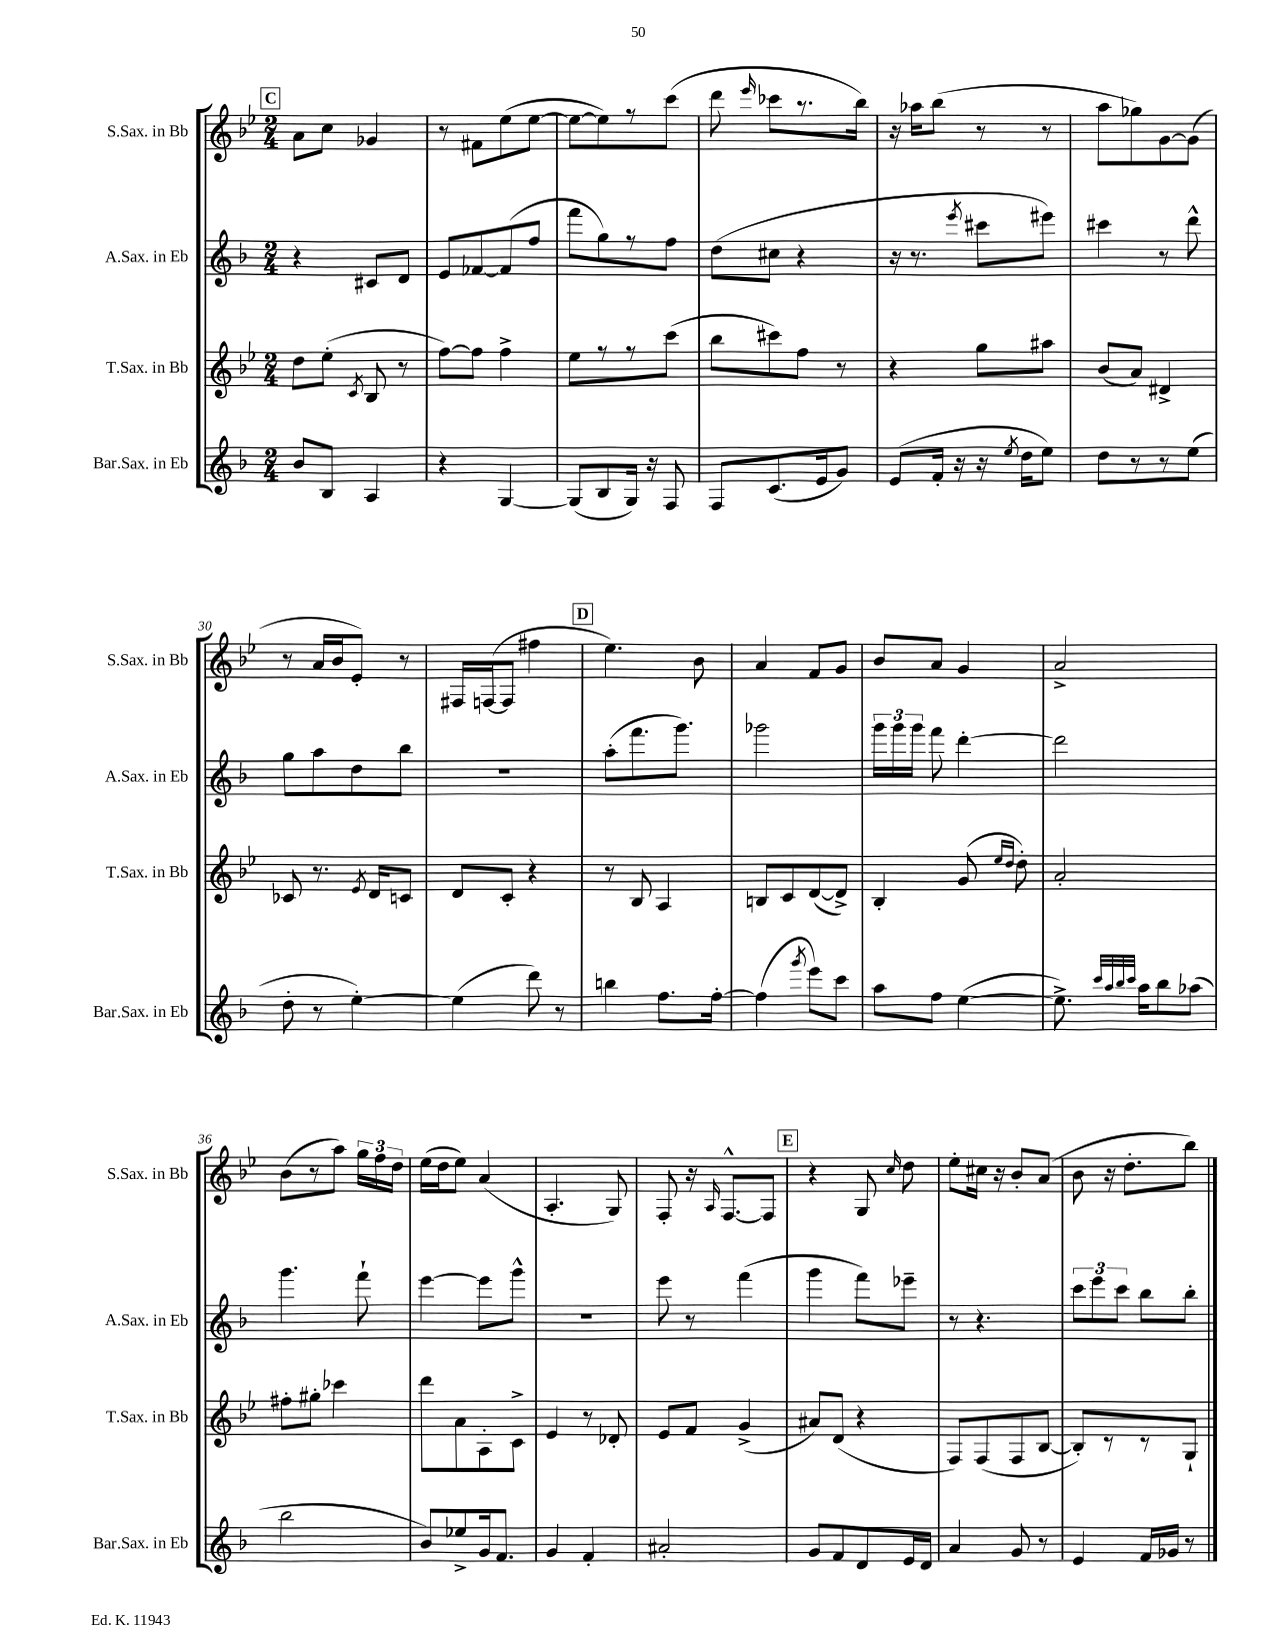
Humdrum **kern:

**kern	**kern	**kern	**kern
*staff4	*staff3	*staff2	*staff1
*clefG2	*clefG2	*clefG2	*clefG2
*k[b-]	*k[b-e-]	*k[b-]	*k[b-e-]
*M2/4	*M2/4	*M2/4	*M2/4
8b-	8dd	4r	8a
8B-	(8ee-'	.	8cc
.	8qc	.	.
4A	8B-	8c#	4g-
.	8r	8d	.
=	=	=	=
4r	[8ff)	8e	8r
.	8ff]	[8f-	8f#
[4G	4ff^	(8f-]	(8ee-
.	.	8ff	[8ee-
=	=	=	=
(8G]	8ee-	8fff	8ee-_
8B-	8r	8gg)	8ee-])
16G)	8r	8r	8r
16r	.	.	.
8F	(8ccc	8ff	(8ccc
=	=	=	=
8F	8bb-	(8dd	8ddd
.	.	.	16qqeee-
(8.c	8ccc#)	8cc#	8ccc-
.	8ff	4r	8.r
16e	.	.	.
8g)	8r	.	.
.	.	.	16bb-)
=	=	=	=
(8e	4r	16r	16r
.	.	8.r	16aa-
16f'	.	.	(8bb-
16r	.	.	.
.	.	8qeee	.
16r	8gg	8ccc#	8r
8qee	.	.	.
16dd	.	.	.
8ee)	8aa#	8eee#)	8r
=	=	=	=
8dd	(8b-	4ccc#	8aa
8r	8a)	.	8gg-)
8r	4d#^	8r	[8g
(8ee	.	8ddd^^	(8g]
=	=	=	=
8dd'	8c-	8gg	8r
8r	8.r	8aa	16a
.	.	.	16b-
[4ee')	.	8dd	8e-')
.	8qe-	.	.
.	16d	.	.
.	8c	8bb-	8r
=	=	=	=
(4ee]	8d	2r	16F#
.	.	.	([16F
.	8c'	.	8F]
8ddd)	4r	.	4ff#
8r	.	.	.
=	=	=	=
4bb	8r	(8aa'	4.ee-)
.	8B-	8.fff	.
8.ff	4A	.	.
.	.	8.ggg)	.
.	.	.	8b-
[16ff'	.	.	.
=	=	=	=
(4ff]	8B	2ggg-	4a
.	8c	.	.
8qggg	.	.	.
8eee)	([8d	.	8f
8ccc	8d^])	.	8g
=	=	=	=
8aa	4B-'	24ggg	8b-
.	.	24ggg	.
.	.	24ggg	.
8ff	.	8fff	8a
([4ee	(8g	[4ddd'	4g
.	16qqee-	.	.
.	16qqdd	.	.
.	8dd')	.	.
=	=	=	=
8.ee^])	2a'	2ddd]	2a^
32qqccc	.	.	.
32qqaa	.	.	.
32qqbb-	.	.	.
32qqccc	.	.	.
16aa	.	.	.
8bb-	.	.	.
(8aa-	.	.	.
=	=	=	=
2bb-	8ff#'	4.ggg	(8b-
.	8gg#'	.	8r
.	4ccc-	.	8aa)
.	.	8fff`	24gg
.	.	.	24ff
.	.	.	24dd
=	=	=	=
8b-)	8ddd	[4eee	(16ee-
.	.	.	16dd
8ee-^	8a	.	8ee-)
16g	8A'	8eee]	(4a
8.f	.	.	.
.	8c^	8ggg^^	.
=	=	=	=
4g	4e-	2r	4.A'
4f'	8r	.	.
.	8d-'	.	8G)
=	=	=	=
2a#'	8e-	8eee	8F'
.	8f	8r	16r
.	.	.	16qqA
.	.	.	[8.F^^
.	(4g^	(4fff	.
.	.	.	8F]
=	=	=	=
8g	8a#)	4ggg	4r
8f	(8d	.	.
8d	4r	8fff)	8G
.	.	.	16qqcc
16e	.	8eee-~	8dd
16d	.	.	.
=	=	=	=
4a	8F)	8r	8ee-'
.	(8F	4.r	16cc#
.	.	.	16r
8g	8F	.	8b-'
8r	[8B-	.	(8a
=	=	=	=
4e	8B-'])	12ccc	8b-
.	.	12eee	.
.	8r	.	16r
.	.	12ccc	.
.	.	.	8.dd'
16f	8r	8bb-	.
16g-	.	.	.
8r	8G`	8bb-'	8bb-)
==	==	==	==
*-	*-	*-	*-
